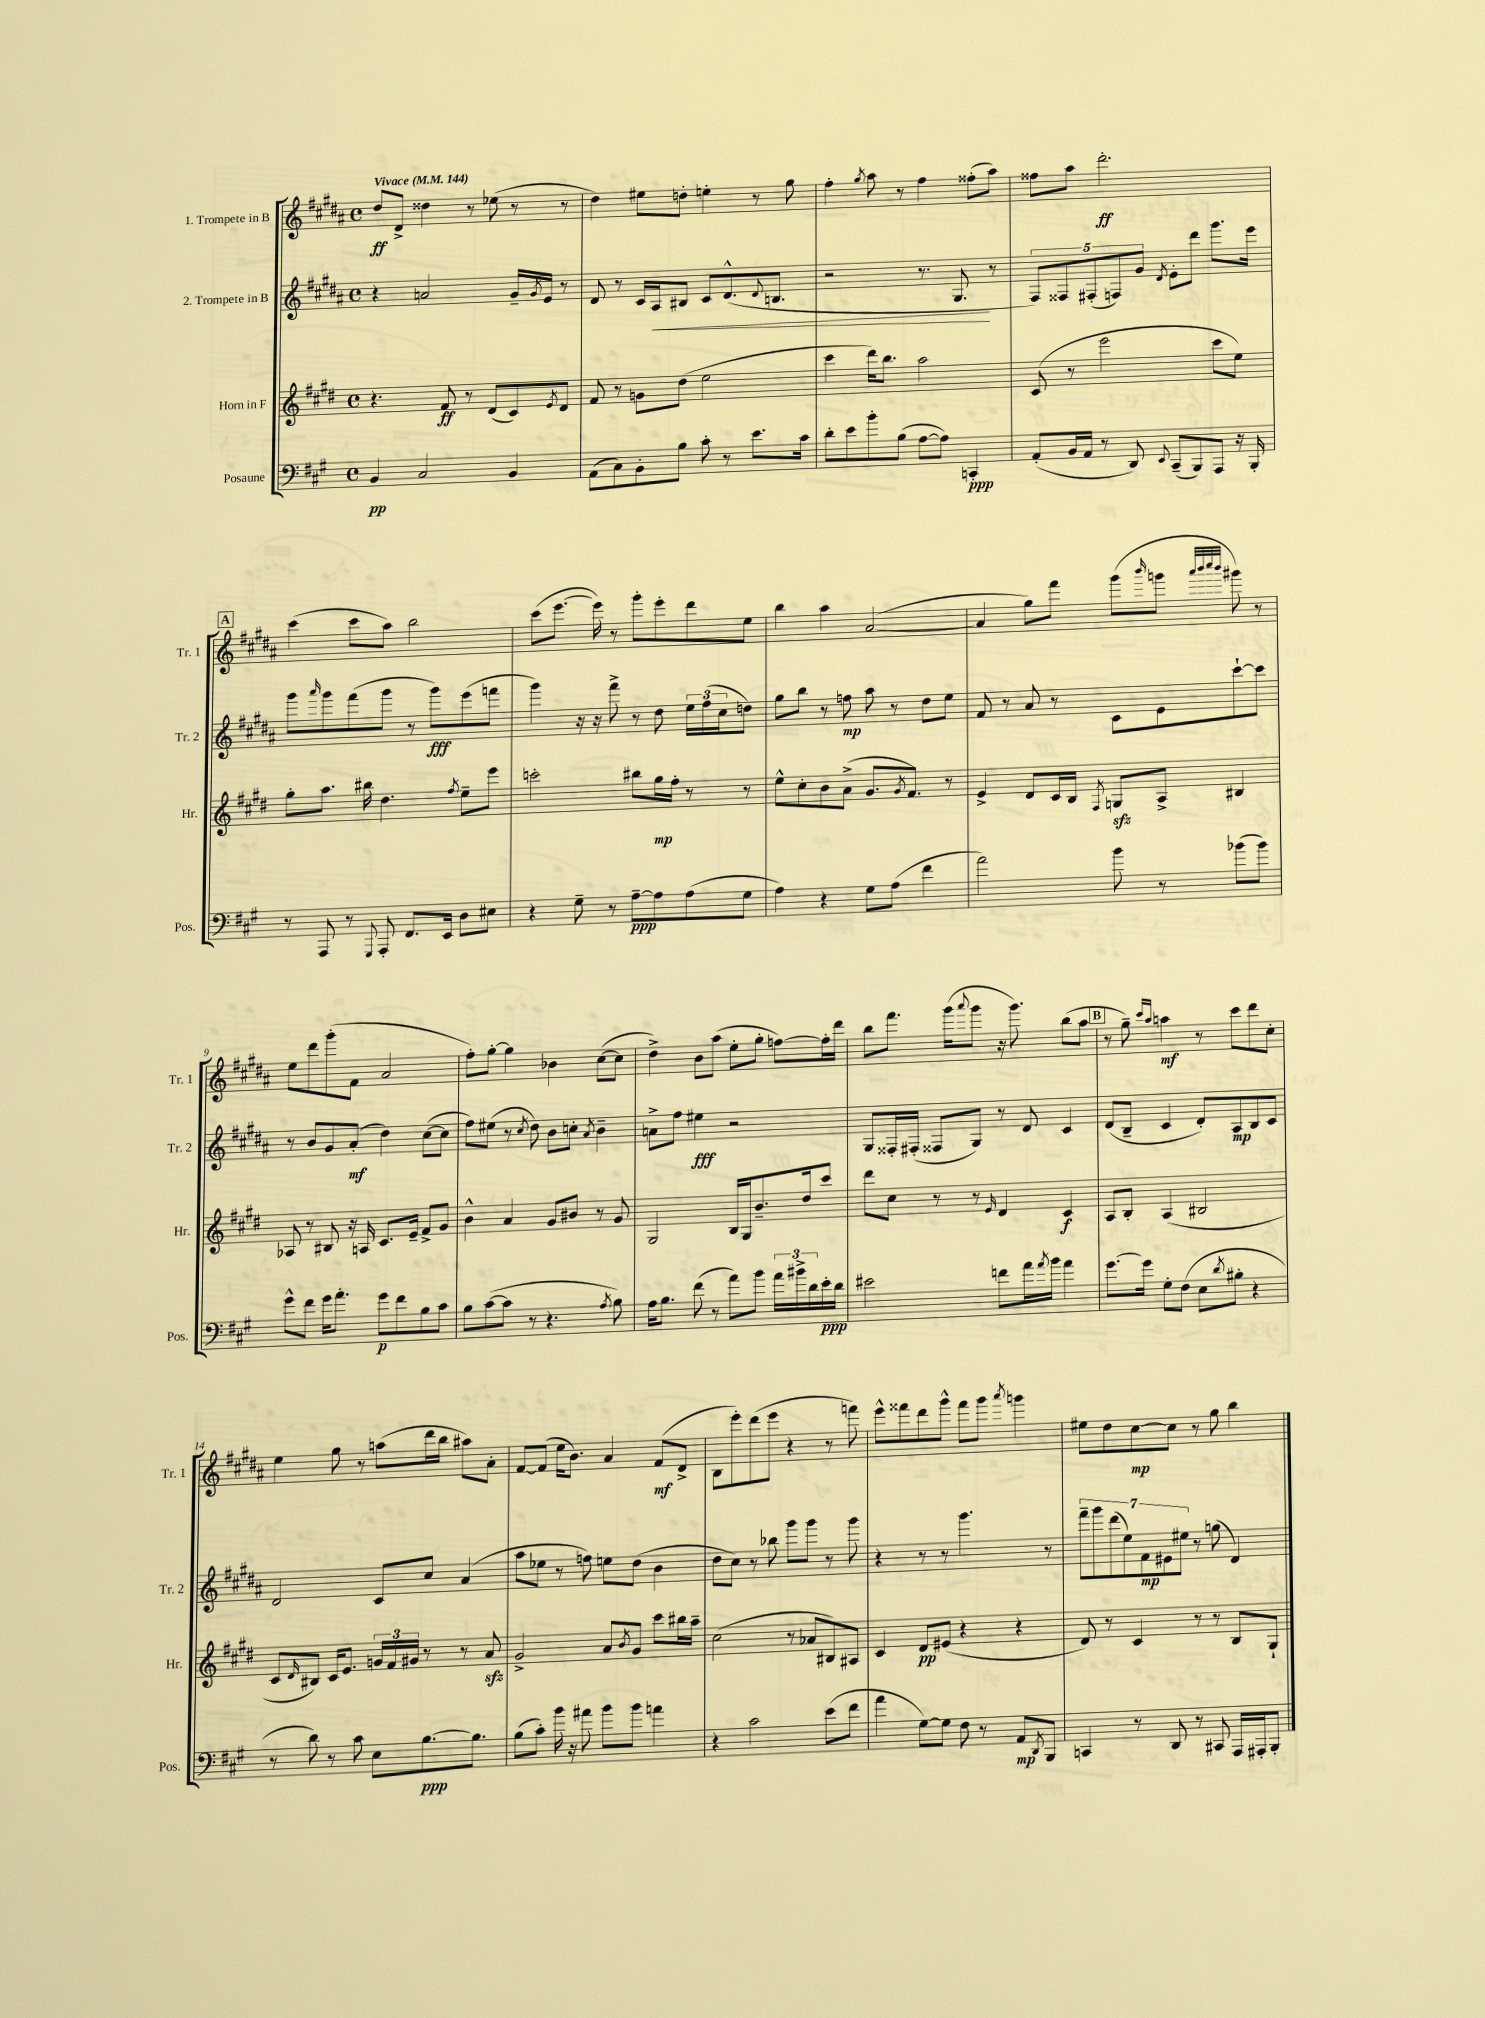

**kern	**dynam	**kern	**dynam	**kern	**dynam	**kern	**dynam
*part4	*part4	*part3	*part3	*part2	*part2	*part1	*part1
*staff4	*staff4	*staff3	*staff3	*staff2	*staff2	*staff1	*staff1
*I"Posaune	*	*I"Horn in F	*	*I"2. Trompete in B	*	*I"1. Trompete in B	*
*I'Pos.	*	*I'Hr.	*	*I'Tr. 2	*	*I'Tr. 1	*
*clefF4	*	*clefG2	*	*clefG2	*	*clefG2	*
*k[f#c#g#]	*	*k[f#c#g#d#]	*	*k[f#c#g#d#a#]	*	*k[f#c#g#d#a#]	*
*M4/4	*	*M4/4	*	*M4/4	*	*M4/4	*
*met(c)	*	*met(c)	*	*met(c)	*	*met(c)	*
*MM144	*	*MM144	*	*MM144	*	*MM144	*
=1	=1	=1	=1	=1	=1	=1	=1
!	!	!	!	!	!	!LO:TX:a:B:t=Vivace	!
4BB/	pp	4.r	.	4r	.	8dd#/L	ff
.	.	.	.	.	.	8d#^/J	.
2C#/	.	.	.	2an/	.	4dd##X\	.
.	.	8f#/	ff	.	.	.	.
.	.	8r	.	.	.	8r	.
.	.	(8d#/L	.	.	.	(8ee-X\	.
4BB/	.	8c#/)	.	16g#~/LL	.	8r	.
.	.	.	.	8qg#/	.	.	.
.	.	.	.	16e/JJ	.	.	.
.	.	8qe/	.	.	.	.	.
.	.	8d#/J	.	8r	.	8r	.
=2	=2	=2	=2	=2	=2	=2	=2
(8AA\L	.	8f#/	.	8d#/	.	4dd#\)	.
8C#\)	.	8r	.	8r	.	.	.
8BB'\	.	8gn\L	.	16c#/LL	.	8ee#X\L	.
!	!	!	!	!	!LO:HP:b	!	!
.	.	.	.	16A#/J	<	.	.
8B\J	.	(8dd#\J	.	8B#X/J	.	8ddn'\J	.
8c#'\	.	2ee\	.	8c#/L	.	4een'\	.
8r	.	.	.	(8.d#^^/	.	.	.
8.e\L	.	.	.	.	.	8r	.
.	.	.	.	8qqd#/	.	.	.
.	.	.	.	8.Bn/J	.	.	.
.	.	.	.	.	.	8gg#\	.
16c#\Jk	.	.	.	.	.	.	.
=3	=3	=3	=3	=3	=3	=3	=3
8d'\L	.	4ccc#\	.	2r	.	4ff#'\	.
8e\	.	.	.	.	.	.	.
.	.	.	.	.	.	8qgg#/	.
8b'\	.	16ddd#\KL)	.	.	.	8aa#\	.
.	.	8.bb\J	.	.	.	.	.
(8B\J	.	.	.	.	.	8r	.
[8A\L	.	2aa\	.	8.r	.	4ff#\	.
8A\J])	.	.	.	.	.	.	.
.	.	.	.	8.G#/	.	.	.
4CCn'/	ppp	.	.	.	.	(8ff##X'\L	.
.	.	.	.	8r	[	8aa#\J)	.
=4	=4	=4	=4	=4	=4	=4	=4
(8AA'/L	.	(8c#/	.	10F#/L)	.	8ff##X\L	.
.	.	.	.	10F##X/	.	.	.
16BB/L	.	8r	.	.	.	8aa#\J	.
16AA/JJ	.	.	.	.	.	.	.
.	.	.	.	(10F#X'/	.	.	.
8r	.	2eee\	.	.	.	2.ddd#'\	ff
.	.	.	.	10Fn/)	.	.	.
8DD/)	.	.	.	.	.	.	.
.	.	.	.	10g#/J	.	.	.
8qqEE/	.	.	.	8qd#/	.	.	.
(8CC#~/L	.	.	.	8e'\L	.	.	.
8BBB/)	.	.	.	8ddd#\J	.	.	.
8AAA/J	.	8ccc#\L	.	8.ggg#\L	.	.	.
16r	.	8ee\J)	.	.	.	.	.
16BBB'/	.	.	.	16eee\Jk	.	.	.
!!LO:LB:g=z
!!LO:REH:place=s1:t=A
=5	=5	=5	=5	=5	=5	=5	=5
8r	.	8gg#'\L	.	8ggg#\L	.	(4ccc#\	.
.	.	.	.	16qqaaa#/	.	.	.
8AAA/	.	8.aa\J	.	8ggg#\	.	.	.
8r	.	.	.	(8fff#\	.	8ccc#\L	.
.	.	16bb#X\	.	.	.	.	.
8qqGGG#/	.	.	.	.	.	.	.
8AAA'/	.	4.dd#\	.	8ggg#\J	.	8aa#\J)	.
8.FF#/L	.	.	.	8r	.	2bb\	.
.	.	.	.	8ggg#\L)	fff	.	.
16EE/Jk	.	.	.	.	.	.	.
.	.	8qff#/	.	.	.	.	.
8D\L	.	8ee~\L	.	(8eee\	.	.	.
8E#X\J	.	8eee\J	.	8fffn\J	.	.	.
=6	=6	=6	=6	=6	=6	=6	=6
4r	.	2cccn'\	.	4ggg#\)	.	(8ccc#\L	.
.	.	.	.	.	.	[8.eee\J	.
8G#~\	.	.	.	16r	.	.	.
.	.	.	.	16r	.	16eee\])	.
8r	.	.	.	8fff#^\	.	8r	.
[8A~\L	ppp	8bb#X\L	.	8r	.	8ggg#'\L	.
8A\]	.	16gg#\L	mp	8dd#\	.	8eee'\	.
.	.	16ff#'\JJ	.	.	.	.	.
(8A\	.	8r	.	24ee\LL	.	8ddd#\	.
.	.	.	.	(24ff#\	.	.	.
.	.	.	.	24cc#\J	.	.	.
8G#\J	.	8r	.	8ddn\J)	.	8ee\J	.
=7	=7	=7	=7	=7	=7	=7	=7
4A\)	.	8ee^^\L	.	8gg#\L	.	4bb\	.
.	.	8cc#'\	.	8bb\J	.	.	.
4r	.	8b\	.	8r	.	4aa#\	.
.	.	(8a^\J	.	8ffn\	mp	.	.
8G#\L	.	8.g#/L	.	8aa#\	.	([2a#/	.
(8A\J	.	.	.	8r	.	.	.
.	.	8qg#/	.	.	.	.	.
.	.	8.f#/J)	.	.	.	.	.
4f#\	.	.	.	8dd#\L	.	.	.
.	.	8r	.	8ee\J	.	.	.
=8	=8	=8	=8	=8	=8	=8	=8
2a\)	.	4e^/	.	8f#/	.	4a#/]	.
.	.	.	.	8r	.	.	.
.	.	8d#/L	.	8a#/	.	8gg#\L)	.
.	.	16c#/L	.	8r	.	8fff#\J	.
.	.	16B/JJ	.	.	.	.	.
.	.	8qF#/	.	.	.	.	.
8b\	.	8Gnzz/L	.	8c#\L	.	(8ggg#\L	.
.	.	.	.	.	.	16qqbbb/	.
8r	.	8A^/J	.	8e\	.	8gggn\J	.
.	.	.	.	.	.	32qqaaa#/LLL	.
.	.	.	.	.	.	32qqbbb/	.
.	.	.	.	.	.	32qqcccc#/	.
.	.	.	.	.	.	32qqbbb/JJJ	.
(8b-X\L	.	4B#X/	.	[8ccc#`\	.	8ggg#X\)	.
8b-\J)	.	.	.	8ccc#\J]	.	8r	.
!!LO:LB:g=z
=9	=9	=9	=9	=9	=9	=9	=9
8g#^^\L	.	8A-X/	.	8r	.	8ee\L	.
8f#\J	.	8r	.	8b/L	.	8ddd#\	.
16g#\KL	.	8B#X/	.	8g#/	.	(8ggg#'\	.
8.a'\J	.	.	.	.	.	.	.
.	.	16r	.	(8a#'/J	mf	8f#\J	.
.	.	16An/	.	.	.	.	.
8g#\L	p	8.c#/L	.	4dd#\)	.	2a#/	.
8f#\	.	.	.	.	.	.	.
.	.	16e~/Jk	.	.	.	.	.
8B\	.	8f#^/L	.	([8cc#\L	.	.	.
8c#\J	.	8g#/J	.	8cc#\J]	.	.	.
=10	=10	=10	=10	=10	=10	=10	=10
8B\L	.	4b^^\	.	8ff#\L)	.	8ff#'\L)	.
([8c#\	.	.	.	(8ee#X\J	.	[8gg#'\J	.
8c#\J]	.	4a/	.	8r	.	4gg#\]	.
.	.	.	.	8qcc#/	.	.	.
8r	.	.	.	8dd#\)	.	.	.
4.r	.	8g#/L	.	8b\L	.	4b-X\	.
.	.	8b#X/J	.	8ccn'\J	.	.	.
.	.	.	.	8qa#/	.	.	.
.	.	8r	.	4b~\	.	([8cc#\L	.
8qA/	.	.	.	.	.	.	.
8B\)	.	8g#/	.	.	.	8cc#\J]	.
=11	=11	=11	=11	=11	=11	=11	=11
16A\KL	.	2G#/	.	8an^\L	.	4dd#^\)	.
8.B\J	.	.	.	.	.	.	.
.	.	.	.	8ff#\J	.	.	.
(8f#\	.	.	.	4ee#X\	fff	8b\L	.
8r	.	.	.	.	.	(8aa#\J	.
8a\L)	.	16B/LL	.	2r	.	8ee'\L	.
.	.	16G#/J	.	.	.	.	.
8b\J	.	8.b~/	.	.	.	8gg#'\J	.
24a\LL	.	.	.	.	.	[8ffn\L)	.
24b#X^\	.	.	.	.	.	.	.
.	.	16dd#/k	.	.	.	.	.
24d\	.	.	.	.	.	.	.
16e'\	ppp	8ccc#/J	.	.	.	16ff'\L]	.
16d\JJ	.	.	.	.	.	16ddd#\JJ	.
=12	=12	=12	=12	=12	=12	=12	=12
2e#X\	.	8ddd#\L	.	8G#/L	.	8bb\L	.
.	.	8cc#\J	.	16F##X'/L	.	8.fff#\J	.
.	.	.	.	(16F#X'/JJ	.	.	.
.	.	8r	.	8F##X/L	.	.	.
.	.	.	.	.	.	(16ggg#\KL	.
.	.	.	.	.	.	8qqaaa#/	.
.	.	8r	.	8G#/J)	.	8ggg#\J	.
.	.	16qqe/	.	.	.	.	.
8fn\L	.	4d#/	.	8r	.	16r	.
.	.	.	.	.	.	8.ggg#\)	.
16a\L	.	.	.	8d#/	.	.	.
8qa/	.	.	.	.	.	.	.
16b\JJ	.	.	.	.	.	.	.
4a\	.	4c#/	f	4c#/	.	(8bb\L	.
.	.	.	.	.	.	8aa#\J	.
!!LO:REH:place=s1:t=B
=13	=13	=13	=13	=13	=13	=13	=13
[8.g#\L	.	8A/L	.	(8d#/L	.	8r	.
.	.	8B'/J	.	8B~/J	.	8gg#~\)	.
16g#\Jk]	.	.	.	.	.	.	.
.	.	.	.	.	.	16qqccc#/LL	.
.	.	.	.	.	.	16qqaa#/JJ	.
8G#'\L	.	(4A/	.	4c#/	.	4aan\	mf
(8F#\J	.	.	.	.	.	.	.
8E\L	.	2B#X/	.	8d#'/L)	.	8r	.
8qd/	.	.	.	.	.	.	.
8B#X'\J	.	.	.	8A#/	mp	8ccc#\L	.
4r	.	.	.	8B/	.	8ddd#\	.
.	.	.	.	8c#/J	.	8cc#'\J	.
!!LO:LB:g=z
=14	=14	=14	=14	=14	=14	=14	=14
8r	.	8c#/L	.	2d#/	.	4ee\	.
.	.	16qqd#/	.	.	.	.	.
8d\)	.	8B#X/J)	.	.	.	.	.
8r	.	16c#/KL	.	.	.	8gg#\	.
.	.	8.e/J	.	.	.	.	.
8c#\	.	.	.	.	.	8r	.
8E\L	.	24gn/LL	.	8c#/L	.	(8aan\L	.
.	.	24f#/	.	.	.	.	.
.	.	24g#X/JJ	.	.	.	.	.
[8.B\	ppp	8r	.	8cc#/J	.	16ddd#\L	.
.	.	.	.	.	.	16bb\JJ	.
.	.	8r	.	(4a#/	.	8aa#X\L)	.
8.B\J]	.	.	.	.	.	.	.
.	.	8azz/	.	.	.	8a#'\J	.
=15	=15	=15	=15	=15	=15	=15	=15
(8B\L	.	2g#^/	.	8aa#\L	.	[8f#/L	.
8c#'\J)	.	.	.	8ee-X\J	.	(8f#/J]	.
16b\	.	.	.	8r	.	16ee\KL	.
16r	.	.	.	.	.	8.b\J)	.
8a#X\	.	.	.	8ffn\)	.	.	.
8b\L	.	8a/L	.	8een\L	.	4a#/	.
.	.	8qb/	.	.	.	.	.
8b\J	.	8g#/J	.	(8dd#\J	.	.	.
4an\	.	8ccc#\L	.	4b\	.	(8f#/L	mf
.	.	16bb#X\L	.	.	.	8d#^/J	.
.	.	16aa~\JJ	.	.	.	.	.
=16	=16	=16	=16	=16	=16	=16	=16
4r	.	(2cc#\	.	8dd#\L	.	8B\L	.
.	.	.	.	8cc#\J)	.	8eee'\)	.
2c#\	.	.	.	8r	.	(8ddd#\	.
.	.	.	.	8bb-X\	.	8eee\J	.
.	.	8r	.	8ggg#\L	.	4r	.
.	.	8a-X/L	.	8ggg#\J	.	.	.
(8e\L	.	8B#X/)	.	8r	.	8r	.
8f#\J	.	8A#X/J	.	8ggg#\	.	8fffn\)	.
=17	=17	=17	=17	=17	=17	=17	=17
4a\	.	4c#/	.	4r	.	8eee^^\L	.
.	.	.	.	.	.	8fff##X\	.
[8G#\L)	.	8d#/L	pp	8r	.	8ddd#\	.
8G#\J]	.	(8e#X/J	.	8r	.	8ggg#^^\J	.
8F#\	.	4r	.	4.ggg#\	.	8fff##\L	.
8r	.	.	.	.	.	8ggg#\J	.
.	.	.	.	.	.	8qaaa#/	.
8AA/L	mp	4r	.	.	.	4gggn\	.
8qDD/	.	.	.	.	.	.	.
8BBB/J	.	.	.	8r	.	.	.
=18	=18	=18	=18	=18	=18	=18	=18
4CCn/	.	8d#/)	.	14fff#~\L	.	8ee#X\L	.
.	.	.	.	14ggg#\	.	.	.
.	.	8r	.	.	.	8dd#\	.
.	.	.	.	(14ddd#\	.	.	.
.	.	.	.	14ee\)	.	.	.
8r	.	4c#/	.	.	.	[8cc#\	mp
.	.	.	.	14f#\	mp	.	.
.	.	.	.	14e#X\	.	.	.
8DD/	.	.	.	.	.	8cc#\J]	.
.	.	.	.	14ee#X\J	.	.	.
8r	.	8r	.	8r	.	8r	.
8CC#X/	.	8r	.	(8ggn\	.	8gg#\	.
16AAA/LL	.	8B/L	.	4d#/)	.	4bb\	.
16AAA#X'/J	.	.	.	.	.	.	.
8BBB'/J	.	8G#`/J	.	.	.	.	.
==	==	==	==	==	==	==	==
*-	*-	*-	*-	*-	*-	*-	*-
